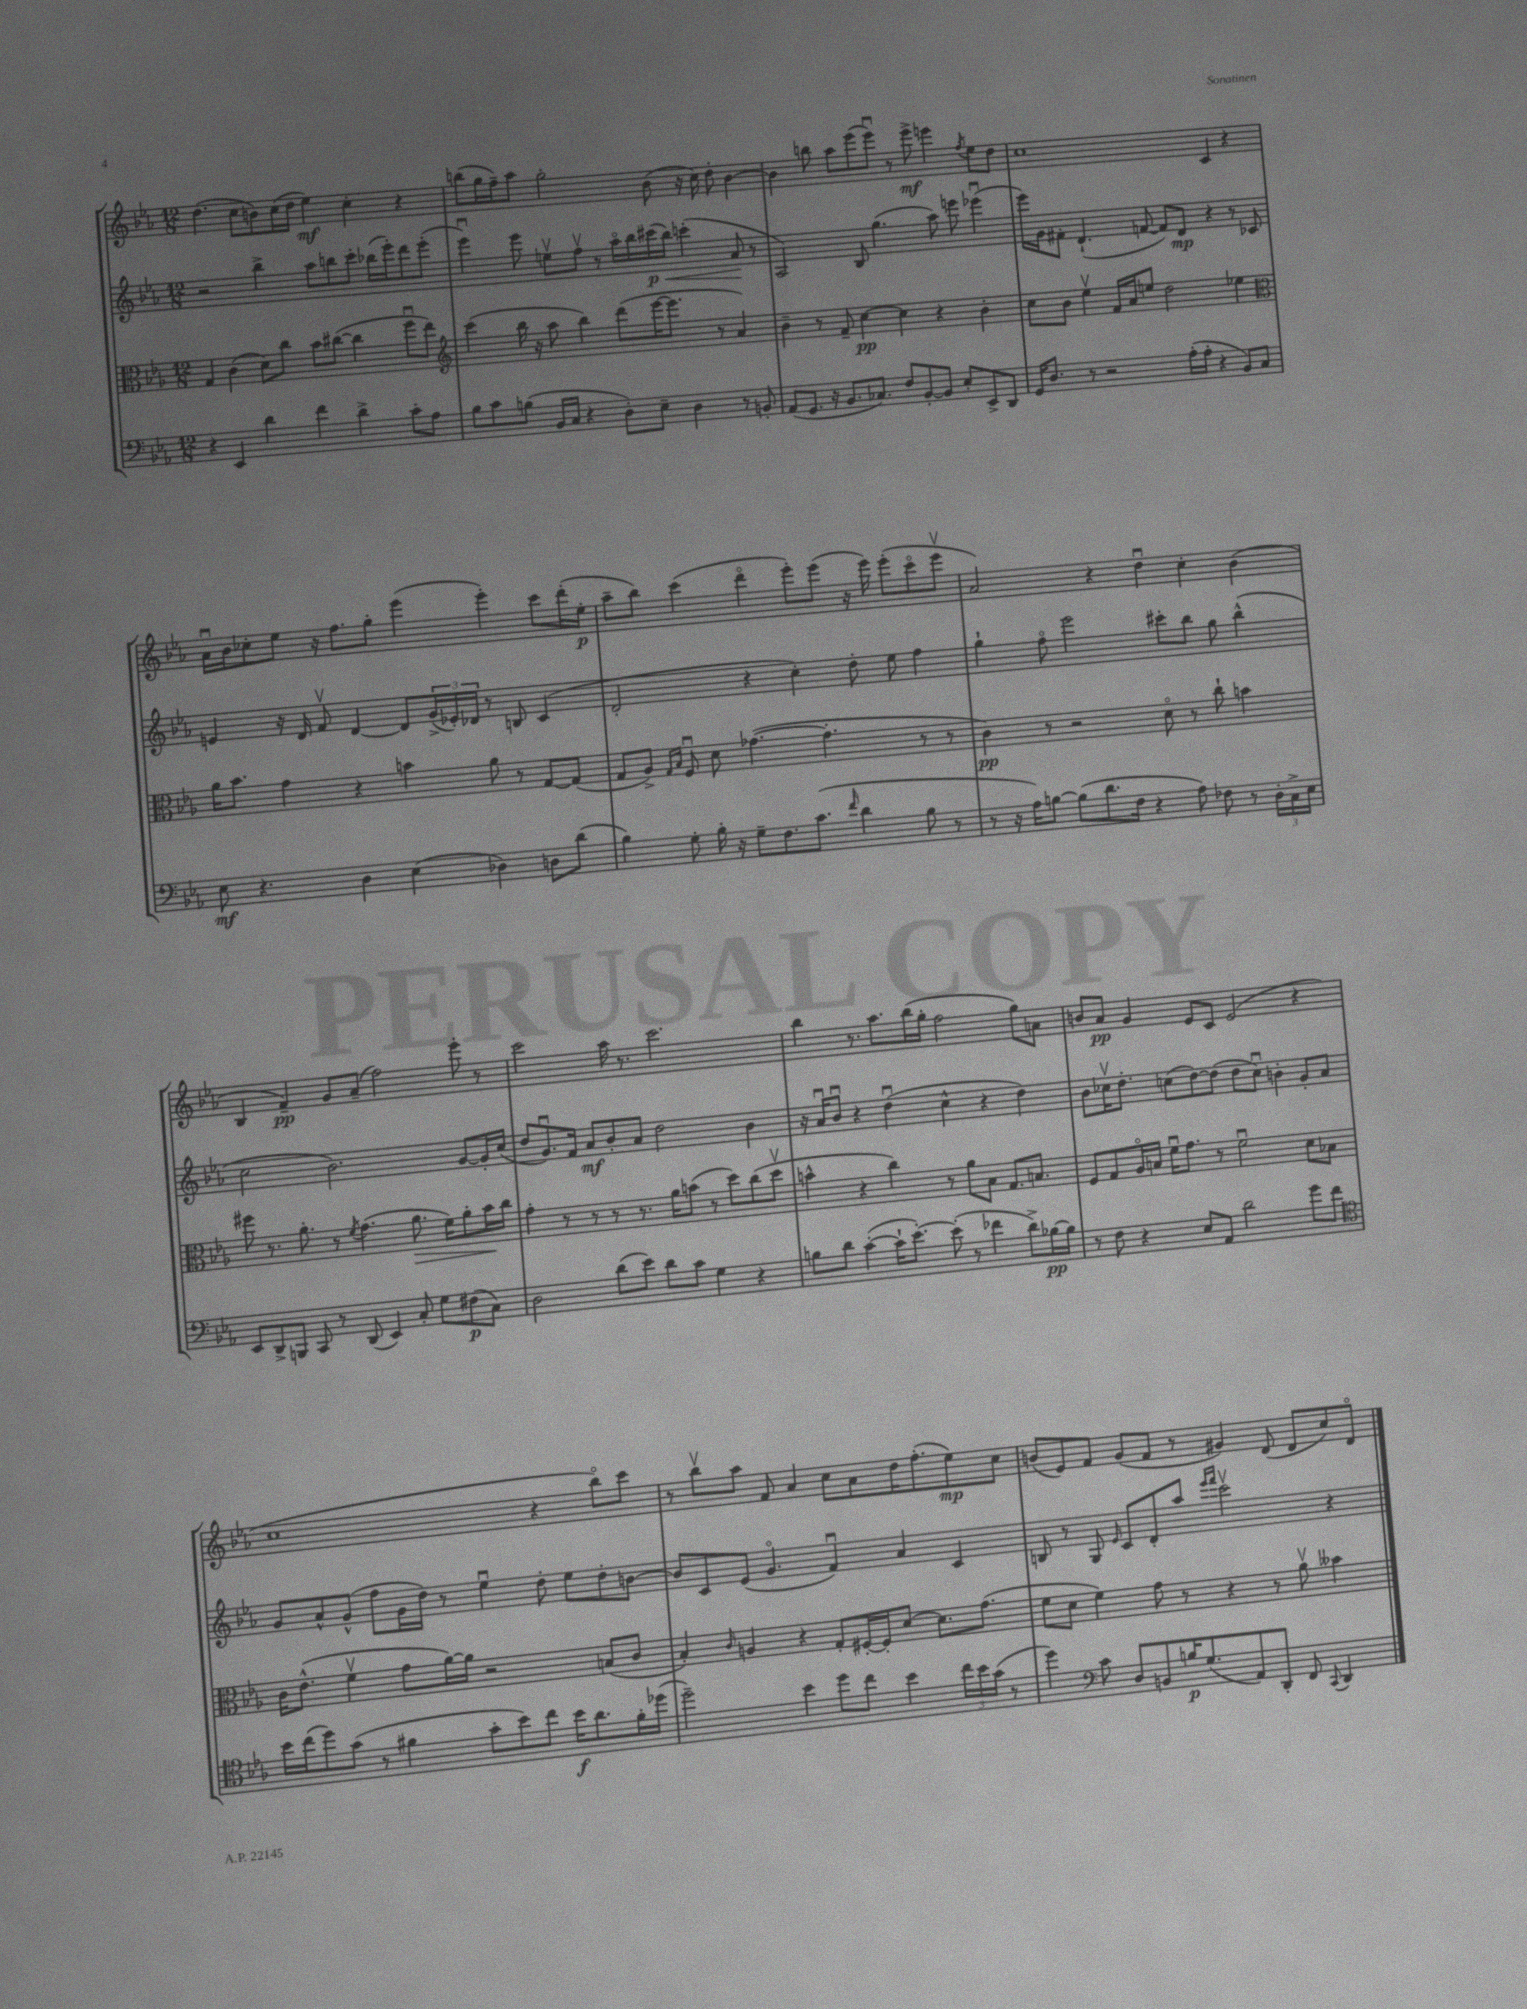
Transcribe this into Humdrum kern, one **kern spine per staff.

**kern	**kern	**kern	**kern
*staff4	*staff3	*staff2	*staff1
*clefF4	*clefC3	*clefG2	*clefG2
*k[b-e-a-]	*k[b-e-a-]	*k[b-e-a-]	*k[b-e-a-]
*M12/8	*M12/8	*M12/8	*M12/8
4r	4G	2r	(4.dd
4EE-	(4c	.	.
.	.	.	8cc
4d	8d)	4bb-^	8b)
.	8cc	.	(16cc
.	.	.	16dd
4f	8b-	8aa-	4ee-)
.	([8cc#	8bb	.
4d^	4cc#]	8ccc'	4cc'
.	.	(16bb-	.
.	.	16eee-')	.
8c'	8ffu	8ddd	4r
8A-	8ee-)	(8eee-'	.
=	=	=	=
*	*clefG2	*	*
8B-	(4ccc	4eee-u)	(8bb
8c	.	.	16gg
.	.	.	16ff~)
(8B	16bb-	8eee-	8aa-
.	16r	.	.
16BB-	8aa-	8eev	2gg'
16C	.	.	.
4r	4bb-)	8ffv	.
.	.	8r	.
8D')	(8ddd	16aa-o	.
.	.	16bb-	.
8E-~	[16eee-	(16ccc#	(8b-
.	8.eee-]	16bb-)	.
4D	.	(4ccc'	16r
.	.	.	16cc)
.	8r	.	8dd'
8r	4a-)	8a-	[4b-
8BB'	.	8r	.
=	=	=	=
(8AA-	4b-~	2A-)	4b-]
8.GG	.	.	.
.	8r	.	8bb
16r	.	.	.
8.BB-	8f~	.	8aa-
.	[4cc	8B-	(8eee-
8.C-)	.	.	.
.	.	(4.gg	8eee-u)
8F	4cc]	.	8r
[8BB-'	.	.	8eee-^
8BB-]	4r	8aa-)	4eee
8E-'	.	8eee	.
.	.	.	8qff
8EE-^	4b-'	(4eee-u	8ee-
8DD	.	.	8dd
=	=	=	=
16GG	8cc	16eee-)	1cc
8.D	.	16g	.
.	8b-	8f#'	.
8r	4ee-v	(4.d`	.
2r	.	.	.
.	16f	.	.
.	16a-	.	.
.	8ee	[8f	.
.	2dd	8f])	.
(16A-'	.	8d	.
16A-'	.	.	.
4r	.	4r	4c
8BB-)	4ee-	8r	4r
8C	.	8c-	.
=	=	=	=
*	*clefC3	*	*
8E-	16a-	4e	16a-u
.	8.b-	.	16b-
4.r	.	.	8cc-'
.	4g	16r	8ee-
.	.	16d	.
.	.	8fv	16r
.	.	.	8.ff
4D	4r	[4d	.
.	.	.	8gg'
(4E-	4b	8d]	(4eee-
.	.	(24g^	.
.	.	24e-')	.
.	.	24d-	.
4D-)	8a-	8r	4eee-')
.	8r	8B	.
8D	[8G	(4c	8ccc
(8d	(8G]	.	(16ddd'
.	.	.	16ee-'
=	=	=	=
4B-)	8G	2d'	8aa-~
.	8A-^)	.	8bb-)
.	16qqG	.	.
.	16qqB-	.	.
8G'	8Fu	.	(4ccc
16B-'	8d	.	.
16r	.	.	.
8G~	([4.g-	4r	4dddo
8.F	.	.	.
.	.	4cc')	8eee-')
(8.c	.	.	.
.	4.g-']	.	(8eee-
16qqf	.	.	.
4d	.	8dd'	16r
.	.	.	16eee-)
.	.	8ee-	(8eee-'
8B-	8r	4ff	8ccco
8r	8r	.	8eee-v
=	=	=	=
8r	4c)	4gg`	2a-)
16r	.	.	.
16A-)	.	.	.
[8B	8r	8ffo	.
(8B]	2r	2eee-	.
8.d	.	.	4r
16F	.	.	.
4r	.	.	4ddu
.	8do	8ccc#'	.
8A-)	8r	8bb-	4cc'
8F-	8cc`	8gg	.
8r	4b	(4bb-^^	(4b-
24D'	.	.	.
24C^	.	.	.
24E-	.	.	.
=	=	=	=
8EE-	8ff#	2cc	4B-
8DD^	8.r	.	.
8BBB	.	.	4f~)
.	8.a-'	.	.
8CC	.	.	.
8r	8r	2.b-)	8g
.	8qf	.	.
(8DD	(4.g	.	(8a-~
4EE-)	.	.	2ff)
8C'	8.a-	.	.
8G	.	.	.
.	16f)	.	.
(8F#	8a-'	[8g	8eee-'
8C)	16b-	16g']	8r
.	16cc	(16cc	.
=	=	=	=
2D	4g'	8dd	2ccc
.	.	8.gu)	.
.	8r	.	.
.	.	16f	.
.	8r	8a-	.
(8d	8r	8b-'	16aa-
.	.	.	8.r
8e-)	8.r	8a-	.
8d	.	2dd	2.ccc
.	16a-	.	.
8c	(8b	.	.
4G	8r	.	.
.	8dd)	.	.
4r	(8cc	4b-	.
.	8ddv	.	.
=	=	=	=
8B	4b^^	16r	4bb-
.	.	16a-u	.
8d	.	8b-u	.
([4c'	4r	4r	8.r
.	.	.	8.aa-
16c`]	4cc)	(4ddu	.
[8.e-')	.	.	.
.	.	.	(16bb-
.	.	.	16gg'
(8e-']	8r	4cc^^	2ff
8r	8a-	.	.
4f-	8B-	4r	.
.	8.G	.	.
8d^)	.	4dd)	8gg)
.	8.B	.	.
[16B-	.	.	8a
16B-]	.	.	.
=	=	=	=
8r	8F	8b-	8b
8F	8G	16cc-v	8a-
.	.	8.dd'	.
4r	16A-o	.	4g
.	16B	.	.
.	16fu	(8cc	.
.	8.g	.	.
8E-	.	[8dd)	8e-
8AA-	8r	(8dd]	8c
2d	2fu	8dd	(2e-
.	.	8ccu)	.
.	.	4b'	.
8g	8d	8g'	4r
8f	8B-	8a-	.
=	=	=	=
*clefC4	*	*	*
16b-	16c	8g	1cc
(16cc	(8.e-^^	.	.
8dd)	.	8a-^^	.
(8g	4fv	(8g^^	.
8r	.	8ff	.
4f#	8g	16g	.
.	.	16dd)	.
.	[16a-)	8r	.
.	16a-]	.	.
8g'	2r	4ee-u	.
8b-)	.	.	.
8cc	.	8dd'	4r
16b-	.	8ee-	.
8.a-	.	.	.
.	(8B	8dd'	8bb-o)
16f#'	8c	[8b	8ccc
(16dd-	.	.	.
=	=	=	=
2dd~)	4B-')	8b]	8r
.	.	8c	8bb-v
.	16qqc	.	.
.	4A	(8e-	8aa-
.	.	4.go	8f
4b-	4r	.	4a-
8dd	8G'	4fu)	8cc
8cc	[16F#'	.	8a-
.	16F#']	.	.
4b-	[8d	4a-	16dd
.	.	.	(8.ff'
.	8.d]	.	.
24cc	.	4c	8ee-)
24b-	.	.	.
.	(8.g	.	.
(24g	.	.	.
8r	.	.	8cc
=	=	=	=
4dd)	8f	8B	(8b
.	8d	8r	8e-)
*clefF4	*	*	*
8c	4f)	8G	8f
.	.	16qqe-	.
8D	.	8c	(8g
8BB	8g	8d'	8f
16B	8r	8aa-	8r
(8.G	.	.	.
.	.	16qqeee-	.
.	.	16qqfff	.
.	4r	2cccv	4g#)
8AA-)	.	.	.
8DD'	8r	.	(8d
8FF	8a-v	.	8d
8qqCC	.	.	.
4DD	4b--	4r	8cc)
.	.	.	8do
==	==	==	==
*-	*-	*-	*-
